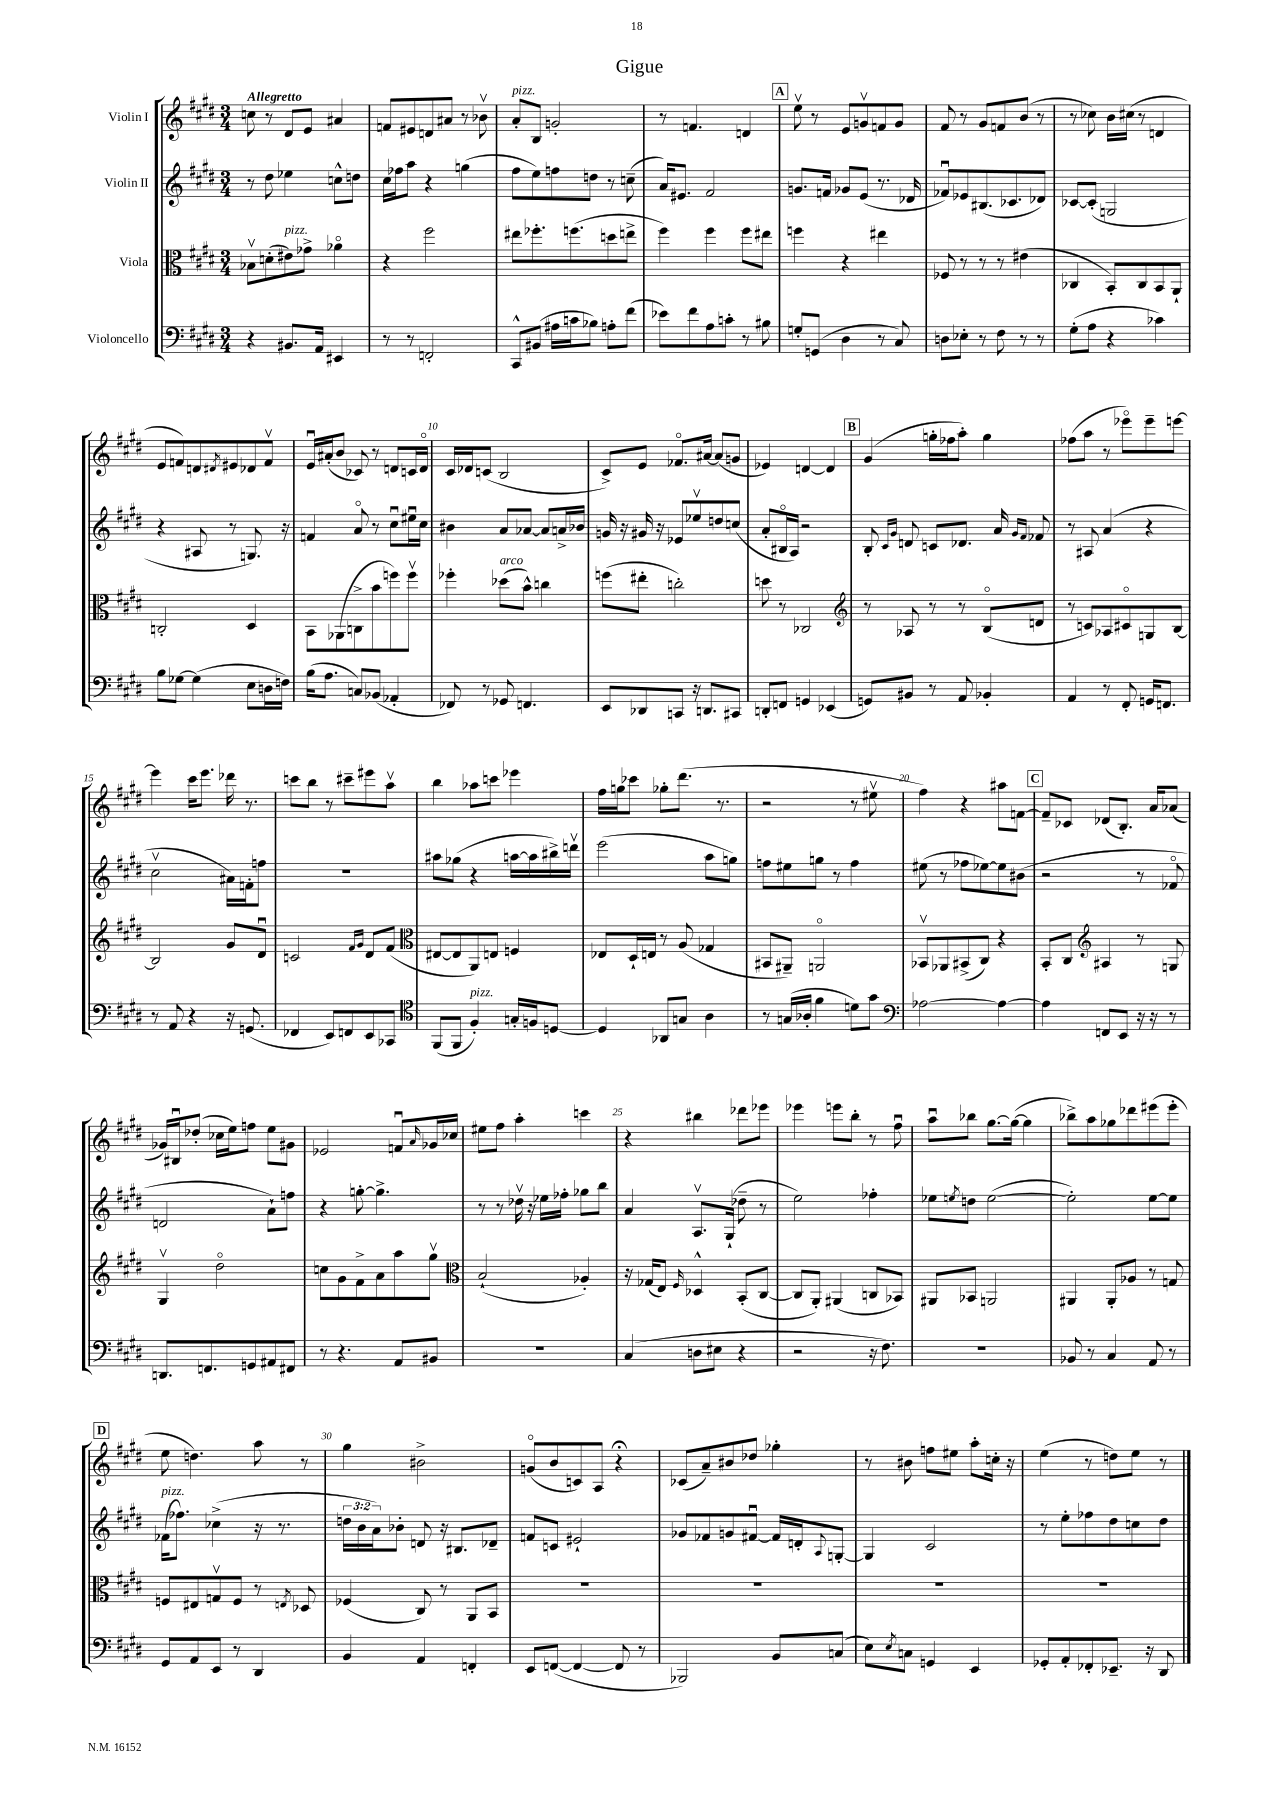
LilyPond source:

\header { title = "Gigue" }
<<
\new StaffGroup <<
\new Staff = "s0" \with { instrumentName = "Violin I" } {
    \clef treble \key e \major \numericTimeSignature \time 3/4 \tempo "Allegretto"
    c''8 r8 dis'8 e'8 ais'4 |
    f'8 eis'8 d'8 ais'8 r8 bes'8\upbow |
    a'8-.^\markup { \italic "pizz." } b8 g'2-. |
    r8 f'4. d'4 |
    \mark \markup { \box "A" } e''8\upbow r8 e'8 g'8\upbow f'8 g'8 |
    fis'8 r8 gis'8 f'8 b'8( r8 |
    r8 ces''8) b'16 cis''16( r8 d'4 |
    e'8 f'8) d'8 \acciaccatura { dis'8 } eis'8 des'8 f'8\upbow |
    e'16\downbow ais'16-.( b'8 ces'8) r8 d'8 c'16 d'16\flageolet |
    cis'16 des'16 c'8( b2 |
    cis'8->) e'8 fes'8.\flageolet ais'16~ ais'8( g'8 |
    ees'4) d'4~ d'4 |
    \mark \markup { \box "B" } gis'4( g''16-. fes''16 a''8-.) g''4 |
    fes''8( a''8 r8 ees'''8\flageolet) ees'''8-- e'''8~ |
    e'''4 cis'''16 e'''8. des'''16 r8. |
    c'''8 b''8 r8 cis'''8-- eis'''8 a''8\upbow |
    b''4 aes''8 c'''8 ees'''4 |
    fis''16 g''16 ces'''8 ges''8-. dis'''8.( r8. |
    r2 r8 eis''8\upbow |
    fis''4) r4 ais''8 f'8~ |
    \mark \markup { \box "C" } f'8-- ces'8 des'8( b8.-.) a'16 aes'8( |
    ges'16) bis16\downbow des''8-.( ces''16 e''16) f''8 e''8 gis'8 |
    ees'2 f'8\downbow \grace { a'16 } ges'16 ces''16 |
    eis''8 fis''8 a''4-. c'''4 |
    r4 bis''4 des'''8 ees'''8 |
    ees'''4 e'''8 b''8-. r8 fis''8\downbow |
    a''8\downbow bes''8 gis''8.~ gis''16~( gis''4 |
    bes''8->) a''8 ges''8 des'''8 eis'''8( eis'''8-. |
    \mark \markup { \box "D" } e''8 d''4.) a''8 r8 |
    gis''4 bis'2-> |
    g'8\flageolet( b'8 c'8) a8 r4\fermata |
    ces'8( a'8--) bis'8 des''8 ges''4-. |
    r8 bis'8 f''8 eis''8 a''8-. c''16-. r16 |
    e''4( r8 d''8) e''8 r8 \bar "|." |
}
\new Staff = "s1" \with { instrumentName = "Violin II" } {
    \clef treble \key e \major \numericTimeSignature \time 3/4 \override Staff.TupletNumber.text = #tuplet-number::calc-fraction-text
    r8 dis''8 ees''4 c''8-^ d''8 |
    cis''16 fes''16 a''8 r4 g''4( |
    fis''8 e''8) f''8 d''8 r8 c''8--( |
    a'16) eis'8. fis'2 |
    \mark \markup { \box "A" } g'8. f'16 ges'8 e'8( r8. des'16 |
    fes'8\downbow) ees'8 bis8.( ces'8. des'8) |
    ces'8~ ces'8-.( g2 |
    r4 ais8 r8 g8.) r16 |
    f'4 a'8\flageolet r8 cis''8\downbow eis''16\downbow cis''16 |
    bis'4 a'8 aes'8~ aes'8 a'16-> bes'16 |
    g'16 r16 gis'16 r16 ees'8 ees''8\upbow d''8 c''8( |
    a'8-. bis16\flageolet a16) r2 |
    \mark \markup { \box "B" } b8-. \grace { cis'16 gis'16 } d'8 c'8 des'8. a'16 \grace { gis'16 fis'16 } fes'8 |
    r8 ais8 a'4( r4 |
    cis''2\upbow ais'16) f'16-. f''8 |
    R2. |
    ais''8 ges''8( r4 a''16~ a''16 bis''16->) d'''16\upbow |
    e'''2( a''8 g''8) |
    f''8 eis''8 g''8 r8 f''4 |
    eis''8( r8 fes''8 ees''8~) ees''8 bis'8( |
    \mark \markup { \box "C" } r2 r8 fes'8\flageolet |
    d'2 a'8-!) f''8 |
    r4 g''8~-. g''4.-> |
    r8 r8 des''16\upbow r16 ees''16 fes''16-. ges''8 b''8 |
    a'4 a8.\upbow gis16-!( des''8-- r8 |
    e''2) fes''4-. |
    ees''8 \acciaccatura { e''8 } d''8 e''2~( |
    e''2-.) e''8~ e''8 |
    \mark \markup { \box "D" } fes'16^\markup { \italic "pizz." }( fes''8.) ces''4->( r16 r8. |
    \tuplet 3/2 { d''16 b'16 a'16) } bes'8-. d'8 r16 bis8. des'8-- |
    f'8 c'8 eis'2-! |
    ges'8 fes'8 g'8 fis'8~\downbow fis'16 d'16-. \appoggiatura { a8 } g8~-. |
    g4 cis'2 |
    r8 e''8-. fes''8 dis''8 c''8 dis''8 \bar "|." |
}
\new Staff = "s2" \with { instrumentName = "Viola" } {
    \clef alto \key e \major \numericTimeSignature \time 3/4
    bes8\upbow d'8-.( eis'8^\markup { \italic "pizz." }) ges'8-> aes'4\flageolet |
    r4 fis''2 |
    eis''8 fes''8.-. f''8.( d''8 e''8-> |
    fis''4) fis''4 fis''8 eis''8 |
    \mark \markup { \box "A" } f''4 r4 eis''4 |
    fes8 r8 r8 r8 eis'4( |
    ces4 b,8-.) ces8 b,8 a,8-! |
    c2-. dis4 |
    b,8 aes,8( c8-> b'8 f''8) f''8\upbow |
    fes''4-. des''8^\markup { \italic "arco" }( b'8-^) c''4 |
    f''8( eis''8-. c''2-.) |
    d''8 r8 ces2 |
    \mark \markup { \box "B" } \clef treble r8 aes8 r8 r8 b8\flageolet( d'8 |
    r8 c'8) aes8 cis'8\flageolet g8 b8~ |
    b2 gis'8 dis'8\downbow |
    c'2 \grace { fis'16 gis'16 } dis'8 fis'8( |
    \clef alto eis8~ eis8 a,8) e8 f4 |
    ees8 dis16-! e16 r8 a8( ges4 |
    bis,8 ais,8--) a,2\flageolet |
    bes,8\upbow aes,8 bis,8->( cis8) r4 |
    \mark \markup { \box "C" } b,8-. cis8 \clef treble ais4 r8 g8 |
    gis4\upbow dis''2\flageolet |
    c''8 gis'8 fis'8-> a'8 a''8 gis''8\upbow |
    \clef alto b2-!( aes4-.) |
    r16 ges16( e8) \grace { fis16 } des4-^ b,8-.( cis8~ |
    cis8 a,8-.) ais,4( c8 bes,8) |
    ais,8 bes,8 a,2 |
    ais,4 ais,8-. aes8 r8 g8 |
    \mark \markup { \box "D" } f8 eis8 g8\upbow f8 r8 \acciaccatura { e8 } des8 |
    fes4( cis8) r8 a,8 b,8 |
    R2. |
    R2. |
    R2. |
    R2. \bar "|." |
}
\new Staff = "s3" \with { instrumentName = "Violoncello" } {
    \clef bass \key e \major \numericTimeSignature \time 3/4
    r4 bis,8. a,16 eis,4 |
    r8 r8 f,2-. |
    cis,8-^ bis,8( ais16 c'16 bes8) a8-. fis'8( |
    ees'8) fis'8 a8 c'8-. r8 bis8 |
    \mark \markup { \box "A" } g8-. g,8( dis4 r8 cis8) |
    d8 ees8-. r8 fis8 r8 r8 |
    gis8-.( a8 r4 ces'4) |
    b8 ges8~ ges4( e8 d16 f16) |
    b16( a8. c8) bes,8( aes,4-. |
    fes,8) r8 ges,8 f,4. |
    e,8 des,8 c,8 r16 d,8. cis,8 |
    d,8-. f,8 g,4 ees,4( |
    \mark \markup { \box "B" } g,8) bis,8 r8 a,8 bes,4-. |
    a,4 r8 fis,8-. g,16 f,8. |
    r8 a,8 r4 r16 g,8.( |
    fes,4 e,8) f,8 e,8 ces,8 |
    \clef tenor fis,8( fis,8 fis4-.^\markup { \italic "pizz." }) g16-. f16 d8~ |
    d4 aes,8 g8 a4 |
    r8 g16( aes16-. fis'4 d'8) gis'8 |
    \clef bass aes2~ aes4~ |
    \mark \markup { \box "C" } aes4 f,8 e,8 r16 r16 r8 |
    d,8. f,8. g,8 ais,8 fis,8 |
    r8 r4. a,8 bis,8 |
    R2. |
    cis4( d8 eis8 r4 |
    r2 r16 fis8.) |
    R2. |
    bes,8 r8 cis4 a,8 r8 |
    \mark \markup { \box "D" } gis,8 a,8 e,8 r8 dis,4 |
    b,4 a,4 f,4-. |
    e,8 f,8~( f,4~ f,8 r8 |
    bes,,2) b,8 c8( |
    e8) \acciaccatura { e8 } c8 g,4 e,4 |
    ges,8-. a,8-. fes,8-. ees,8.-- r16 dis,8 \bar "|." |
}
>>
>>
\layout { \context { \Score \override BarNumber.break-visibility = ##(#f #t #t) barNumberVisibility = #(every-nth-bar-number-visible 5) } }
